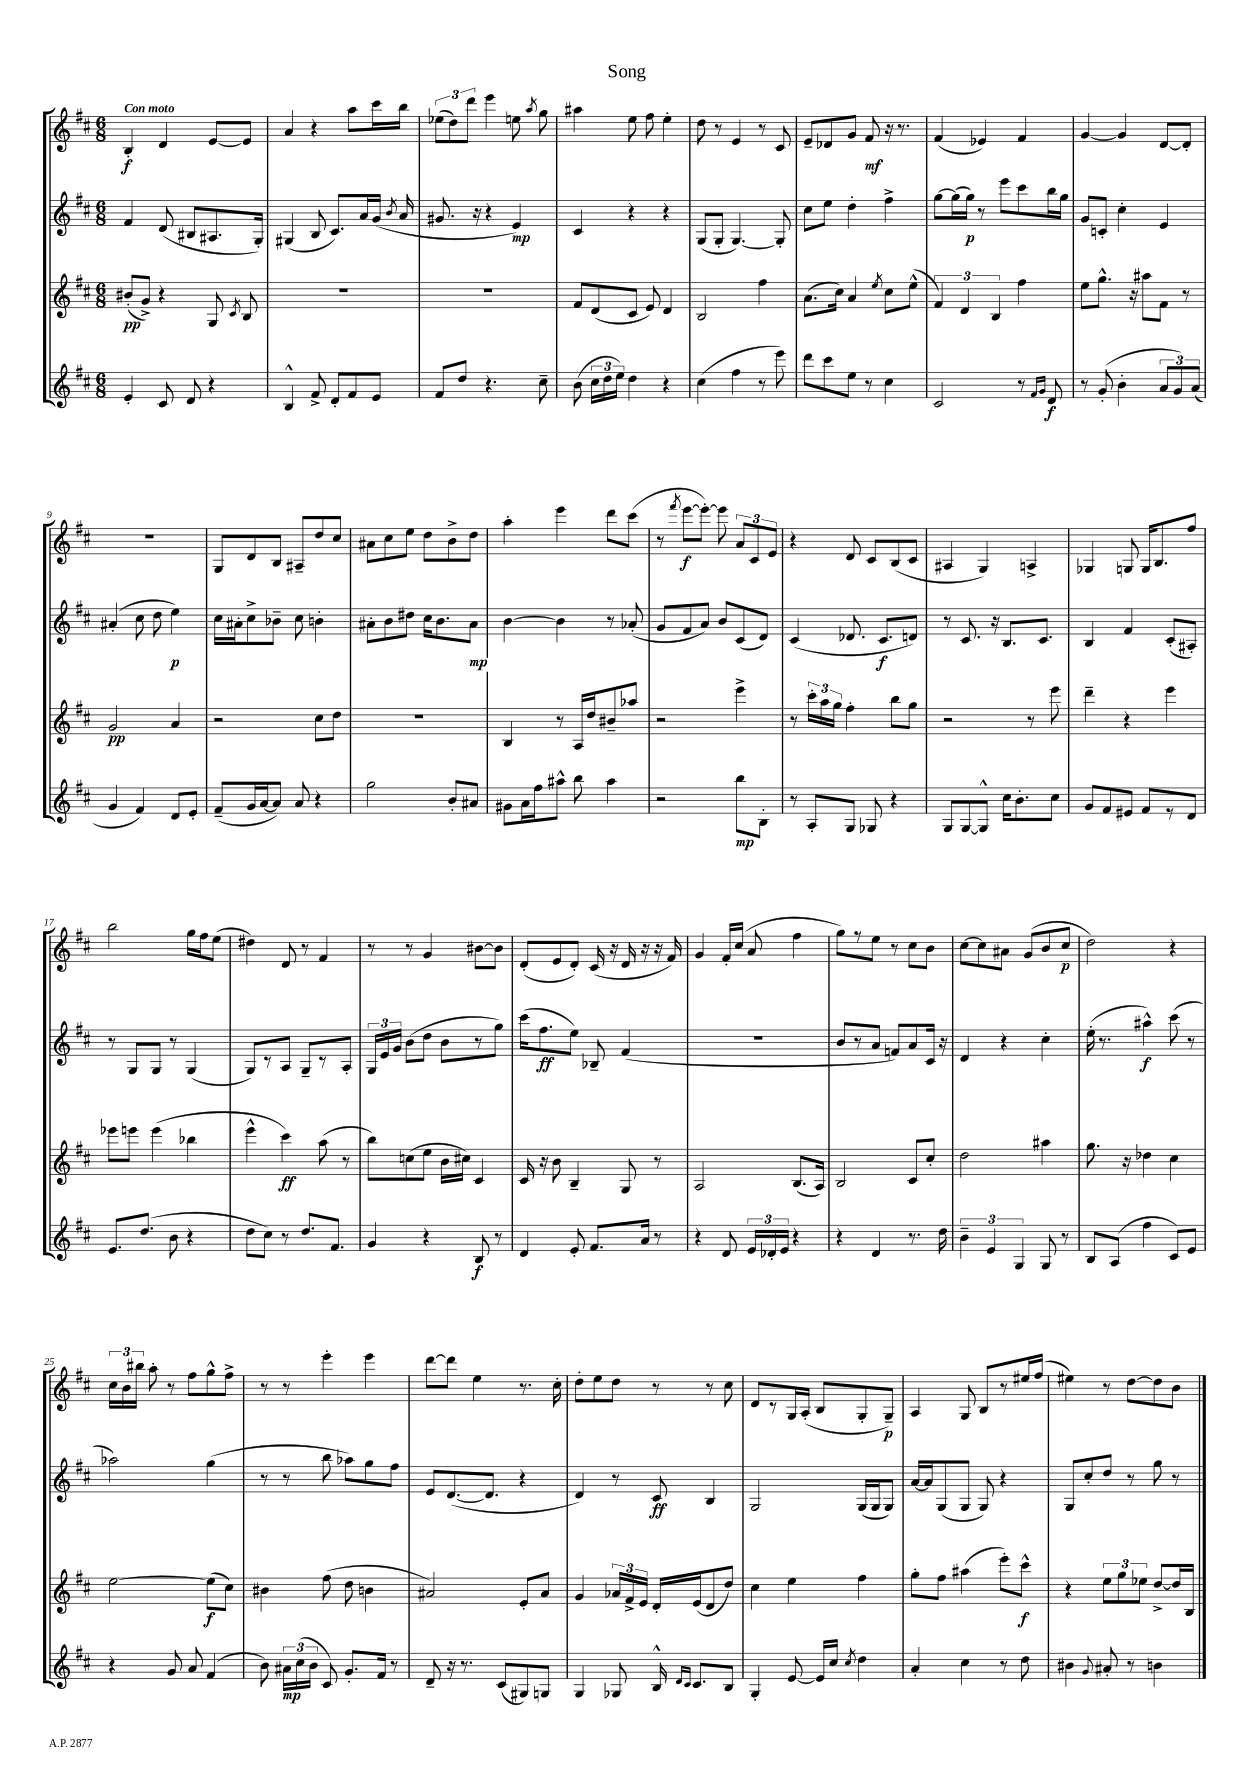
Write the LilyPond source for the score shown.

\header { title = "Song" }
<<
\new StaffGroup <<
\new Staff = "s0" {
    \clef treble \key d \major \numericTimeSignature \time 6/8 \tempo "Con moto"
    \autoBeamOff b4-.\f d'4 e'8[~ e'8] |
    a'4 r4 a''8[ cis'''16 b''16] |
    \tuplet 3/2 { ees''8[( d''8) d'''8] } e'''4 e''8 \acciaccatura { a''8 } g''8 |
    ais''4 e''8 fis''8 e''4-. |
    d''8 r8 e'4 r8 cis'8 |
    e'8[-- des'8 g'8] fis'8\mf r16 r8. |
    fis'4( ees'4) fis'4 |
    g'4~ g'4 d'8[~ d'8]-. |
    R2. |
    g8[ d'8 b8] ais8[-- d''8 cis''8] |
    ais'8[ cis''8 e''8] d''8[ b'8-> d''8] |
    a''4-. e'''4 d'''8[ cis'''8]( |
    r8 \acciaccatura { fis'''8 } e'''8[~\f e'''8]~-.) e'''8 \tuplet 3/2 { a'8[ cis'8 e'8] } |
    r4 d'8 cis'8[ b8( cis'8] |
    ais4 g4) a4-> |
    ges4 g8 g16[ b8. fis''8] |
    b''2 g''16[ fis''16 e''8]( |
    dis''4) d'8 r8 fis'4 |
    r8 r8 g'4 bis'8[~ bis'8] |
    d'8[-.( e'8 d'8]-.) cis'16( r16 d'16 r16 r16 fis'16) |
    g'4 fis'16[-. cis''16]( a'8 fis''4 |
    g''8[) r8 e''8] r8 cis''8[ b'8] |
    cis''8[~ cis''8 ais'8] g'8[( b'8 cis''8]\p |
    d''2) r4 |
    \tuplet 3/2 { cis''16[ b'16 bis''16] } a''8-. r8 fis''8[ g''8-^ fis''8]-> |
    r8 r8 e'''4-. e'''4 |
    d'''8[~ d'''8] e''4 r8. cis''16-. |
    d''8[-. e''8 d''8] r8 r8 cis''8 |
    d'8[ r8 g16 a16]-.( b8[ g8-. g8]--\p) |
    a4 g8 b8[ r8 eis''16 fis''16]( |
    eis''4) r8 d''8[~ d''8 b'8] \bar "|." |
}
\new Staff = "s1" {
    \clef treble \key d \major \numericTimeSignature \time 6/8
    \autoBeamOff fis'4 d'8( bis8[ ais8. g16]-.) |
    gis4( b8 cis'8.[) a'16 g'16]( \acciaccatura { b'8 } a'16 |
    gis'8. r16 r4 e'4\mp) |
    cis'4 r4 r4 |
    g8[( g8]-. g4.~) g8-. |
    cis''8[ e''8] d''4-. fis''4-> |
    g''8[~ g''16( g''16]\p) r8 e'''8[ cis'''8 b''16 g''16] |
    g'8[ c'8]-. cis''4-. e'4 |
    ais'4-.( cis''8 d''8 e''4\p) |
    cis''16[ ais'16-. cis''8-> bes'8]-- cis''8 b'4-. |
    ais'8[-. b'8 dis''8] cis''16[ b'8. ais'8]\mp |
    b'4~ b'4 r8 aes'8-.( |
    g'8[ fis'8 a'8]) b'8[ cis'8( d'8]) |
    cis'4( des'8. cis'8.[\f d'8]) |
    r8 cis'8. r16 b8.[ cis'8.] |
    b4 fis'4 cis'8[-.( ais8]-.) |
    r8 g8[ g8] r8 g4( |
    g8[) r8 a8] g8[-- r8 a8]-. |
    \tuplet 3/2 { g16[ e'16 g'16] } b'8[( d''8] b'8[ r8 g''8]) |
    cis'''16[( fis''8.\ff e''8]) bes8-- fis'4( |
    R2. |
    b'8[ r8 a'8] f'8[) a'8 cis'16] r16 |
    d'4 r4 cis''4-. |
    e''16-.( r8. ais''4-^\f) cis'''8( r8 |
    aes''2) g''4( |
    r8 r8 b''8 aes''8[) g''8 fis''8] |
    e'8[ d'8.~( d'8.] r4 |
    d'4) r8 cis'8\ff b4 |
    g2 g16[( g16 g8]) |
    a'16[~ a'16 g8( g8] g8) r4 |
    g8[ cis''8-. d''8] r8 g''8 r8 \bar "|." |
}
\new Staff = "s2" {
    \clef treble \key d \major \numericTimeSignature \time 6/8
    \autoBeamOff bis'8[-.\pp( g'8]->) r4 g8 \acciaccatura { cis'8 } b8 |
    R2. |
    R2. |
    fis'8[ d'8( cis'8] e'8) d'4 |
    b2 fis''4 |
    a'8.[( cis''16]) a'4 \acciaccatura { e''8 } cis''8[ e''8]-^( |
    \tuplet 3/2 { fis'4) d'4 b4 } fis''4 |
    e''8[ g''8.]-^ r16 ais''8[ fis'8] r8 |
    g'2\pp a'4 |
    r2 cis''8[ d''8] |
    R2. |
    b4 r8 a16[ d''16 bis'8-- aes''8] |
    r2 e'''4-> |
    r8 \tuplet 3/2 { cis'''16[-. a''16 g''16] } fis''4-. b''8[ g''8] |
    r2 r8 e'''8 |
    d'''4-- r4 e'''4 |
    ees'''8[ e'''8] e'''4( bes''4 |
    e'''4-^ cis'''4\ff) a''8( r8 |
    b''8[) c''8( e''8] b'16[ cis''16]) cis'4 |
    cis'16 r16 b'8 b4-- g8 r8 |
    a2 b8.[( a16]) |
    b2 cis'8[ cis''8]-. |
    d''2 ais''4 |
    g''8. r16 des''4 cis''4 |
    e''2~ e''8[\f( cis''8]) |
    bis'4 fis''8( d''8 b'4 |
    ais'2) e'8[-. ais'8] |
    g'4 \tuplet 3/2 { aes'16[ fis'16-> e'16] } d'16[-. e'16( d'8 d''8]) |
    cis''4 e''4 fis''4 |
    g''8[-. fis''8] ais''4( e'''8[-.) cis'''8]-^\f |
    r4 \tuplet 3/2 { e''8[ g''8 ees''8] } d''8[~-> d''16 b16] \bar "|." |
}
\new Staff = "s3" {
    \clef treble \key d \major \numericTimeSignature \time 6/8
    \autoBeamOff e'4-. cis'8 d'8 r4 |
    b4-^ fis'8-> d'8[-. fis'8 e'8] |
    fis'8[ d''8] r4. cis''8-- |
    b'8( \tuplet 3/2 { cis''16[ d''16 e''16]) } d''4 r4 |
    cis''4( fis''4 r8 e'''8) |
    d'''8[ cis'''8 e''8] r8 cis''4 |
    cis'2 r8 \grace { fis'16[ g'16] } d'8\f |
    r8 g'8-.( b'4-. \tuplet 3/2 { a'8[ g'8) a'8]( } |
    g'4 fis'4) d'8[ e'8]-. |
    fis'8[--( g'16 a'16~ a'8]) a'8 r4 |
    g''2 b'8[-. ais'8] |
    gis'8[ a'16 fis''16 ais''8]-^ b''8 ais''4 |
    r2 b''8[\mp b8]-. |
    r8 a8[-. g8] ges8 r4 |
    g8[ g8~ g8]-^ cis''16[ b'8.-. cis''8] |
    g'8[ fis'8 eis'8] fis'8[ r8 d'8] |
    e'8.[ d''8.]( b'8 r4 |
    d''8[ cis''8]) r8 d''8.[ fis'8.] |
    g'4 r4 b8\f r8 |
    d'4 e'8-. fis'8.[ a'16] r8 |
    r4 d'8 \tuplet 3/2 { e'16[ des'16-. e'16] } r4 |
    r4 d'4 r8. d''16 |
    \tuplet 3/2 { b'4-- e'4 g4 } g8 r8 |
    b8[ a8]( fis''4 cis'8[) e'8] |
    r4 g'8 a'8 fis'4( |
    b'8) \tuplet 3/2 { ais'16[\mp cis''16( b'16] } cis'8) g'8.[-. fis'16] r8 |
    d'8-- r16 r8. cis'8[( gis8) g8] |
    g4 ges8 b16-^ \grace { d'16[ cis'16] } cis'8.[ b8] |
    g4-. e'8~ e'16[ cis''16] \acciaccatura { cis''8 } d''4 |
    a'4-. cis''4 r8 d''8 |
    bis'4 \appoggiatura { g'8 } ais'8-. r8 b'4 \bar "|." |
}
>>
>>
